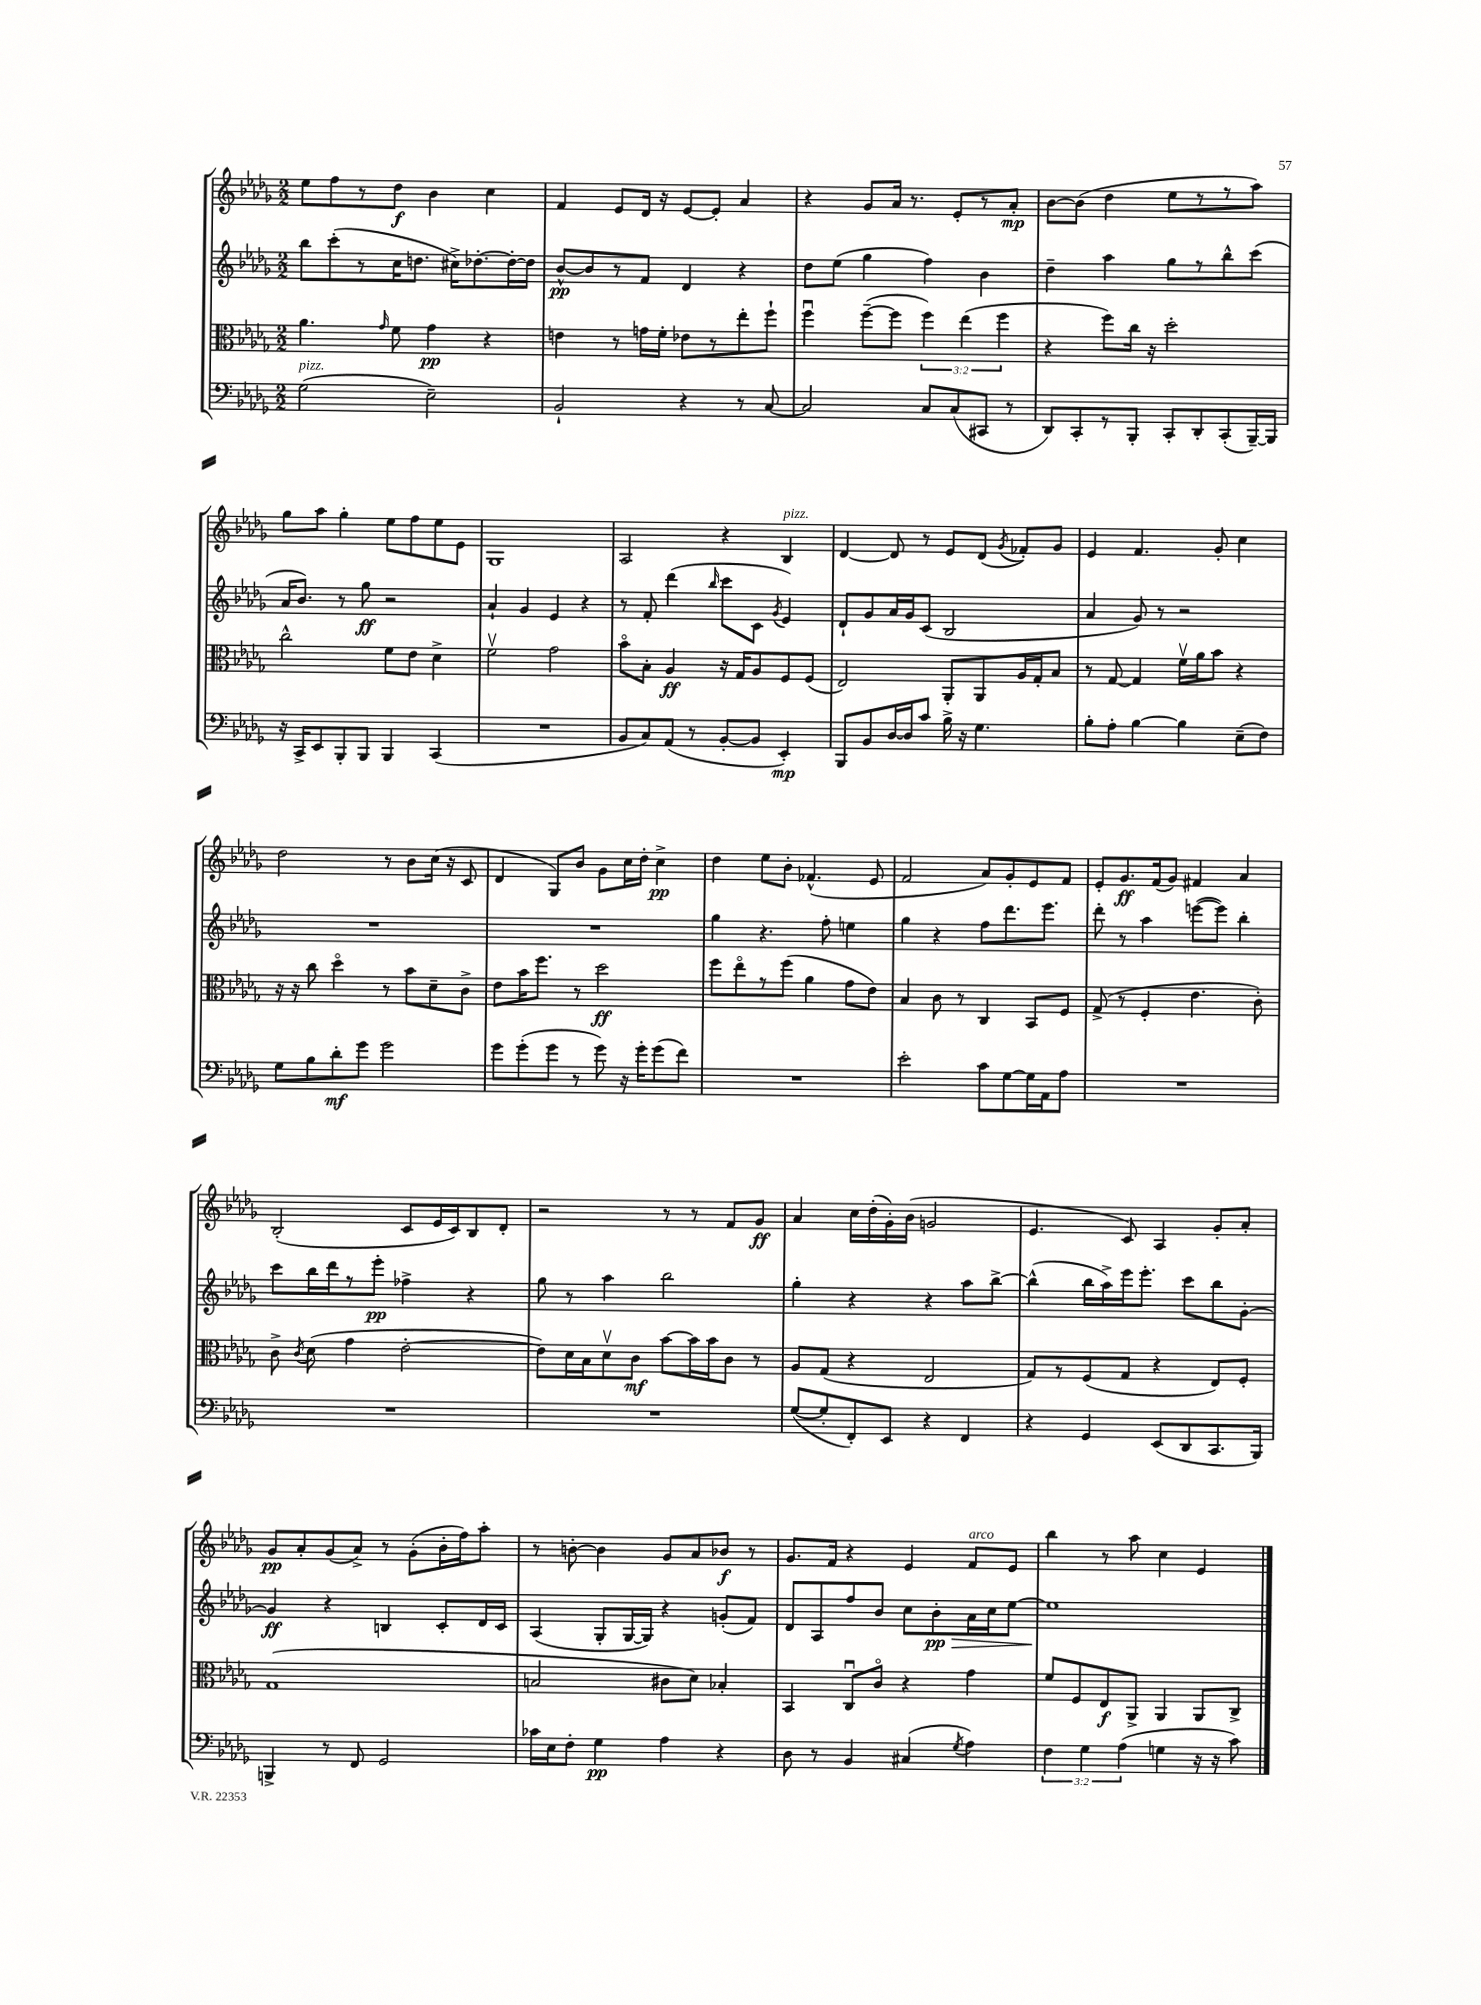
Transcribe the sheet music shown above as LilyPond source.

<<
\new StaffGroup <<
\new Staff = "s0" {
    \clef treble \key des \major \numericTimeSignature \time 2/2
    \autoBeamOff ees''8[ f''8 r8 des''8]\f bes'4 c''4 |
    f'4 ees'8[ des'16] r16 ees'8[~ ees'8]-. aes'4 |
    r4 ges'8[ aes'16] r8. ees'8[-. r8 aes'8]-.\mp |
    bes'8[~ bes'8]( des''4 ees''8[ r8 r8 aes''8]) |
    ges''8[ aes''8] ges''4-. ees''8[ f''8 ees''8 ees'8] |
    ges1 |
    aes2 r4 bes4^\markup { \italic "pizz." } |
    des'4~ des'8 r8 ees'8[ des'8]( \acciaccatura { ges'8 } fes'8[-.) ges'8] |
    ees'4 f'4. ges'8-. c''4 |
    des''2 r8 bes'8[ c''16]( r16 c'8 |
    des'4 ges8[) bes'8] ges'8[ c''16 des''16]-. c''4->\pp |
    des''4 ees''8[ bes'8]-. fes'4.-^( ees'8 |
    f'2 aes'8[) ges'8-. ees'8 f'8] |
    ees'8[-. ges'8.\ff f'16( ges'8]) fis'4 aes'4 |
    bes2-.( c'8[ ees'16 c'16) bes8 des'8]-. |
    r2 r8 r8 f'8[ ges'8]\ff |
    aes'4 c''16[ des''16-.( ges'16-.) bes'16]( g'2 |
    ees'4. c'8) aes4 ges'8[-. aes'8]-. |
    ges'8[\pp aes'8-. ges'8( aes'8]->) r8 ges'8[-.( bes'16-. f''16) aes''8]-. |
    r8 b'8~-. b'4 ges'8[ aes'8 bes'8]\f r8 |
    ges'8.[ f'16] r4 ees'4 f'8[^\markup { \italic "arco" } ees'8] |
    bes''4 r8 aes''8 c''4 ees'4 \bar "|." |
}
\new Staff = "s1" {
    \clef treble \key des \major \numericTimeSignature \time 2/2
    \autoBeamOff bes''8[ c'''8-.( r8 c''16 d''8.] cis''16[->) des''8.~-. des''16~-. des''16] |
    bes'8[~-^\pp bes'8 r8 f'8] des'4 r4 |
    des''8[ ees''8]( ges''4 f''4) bes'4 |
    des''4-- aes''4 ges''8[ r8 bes''8-^ c'''8]( |
    aes'16[ bes'8.]) r8 ges''8\ff r2 |
    aes'4-! ges'4 ees'4 r4 |
    r8 f'8-. des'''4( \grace { bes''16 } c'''8[ c'8] \acciaccatura { ges'8 } ees'4) |
    des'8[-! ges'8 aes'16 ges'16 c'8]( bes2 |
    aes'4 ges'8) r8 r2 |
    R1 |
    R1 |
    ges''4 r4. f''8-. e''4 |
    ges''4 r4 f''8[ des'''8. ees'''8.] |
    des'''8-. r8 aes''4 e'''8[~( e'''8]) bes''4-. |
    c'''8[ bes''16 des'''16 r8 ees'''8]-.\pp fes''4-> r4 |
    ges''8 r8 aes''4 bes''2 |
    ges''4-. r4 r4 aes''8[ bes''8]~-> |
    bes''4-^( bes''16[ aes''16->) ees'''16 ees'''8.]-. c'''8[ bes''8 ges'8]~-. |
    ges'4\ff r4 b4 c'8[-. des'16 c'16] |
    aes4( ges8[-. ges16~ ges16]) r4 g'8[-.( f'8]) |
    des'8[ aes8 f''8 bes'8] c''8[ bes'8-.\pp\> aes'16 c''16 ees''8]~ |
    ees''1\! \bar "|." |
}
\new Staff = "s2" {
    \clef alto \key des \major \numericTimeSignature \time 2/2 \override Staff.TupletNumber.text = #tuplet-number::calc-fraction-text
    \autoBeamOff aes'4. \grace { ges'16 } f'8 ges'4\pp r4 |
    e'4 r8 g'16[ f'16]-. ees'8[ r8 ees''8-. f''8]-! |
    f''4\downbow f''8[~--( f''8] \tuplet 3/2 { f''4) ees''4( f''4 } |
    r4 f''8[) c''16] r16 des''2-. |
    c''2-^ f'8[ ees'8] des'4-> |
    f'2\upbow ges'2 |
    bes'8[\flageolet bes8]-. aes4\ff r16 ges16[ aes8 f8 f8]( |
    ees2) aes,8[-. aes,8 aes16 ges16-. bes8] |
    r8 ges8~ ges4 f'16[\upbow aes'16 bes'8] r4 |
    r16 r16 c''8 des''4\flageolet r8 bes'8[ des'8-- c'8]-> |
    ees'8[ bes'16 f''8.] r8 des''2\ff |
    f''8[ ees''8\flageolet r8 f''8]( aes'4 ges'8[ ees'8]) |
    bes4 c'8 r8 c4 bes,8[ f8] |
    ges8->( r8 f4-. ees'4. c'8-.) |
    c'8-> \acciaccatura { c'8 } des'8( ges'4 ees'2~-. |
    ees'8[) des'16 bes16 des'8\upbow c'8]\mf bes'8[~ bes'16 bes'16 c'8] r8 |
    aes8[ ges8]( r4 ees2 |
    ges8[) r8 f8( ges8] r4 ees8[) f8]-. |
    ges1( |
    b2 cis'8[ des'8]) bes4-. |
    bes,4 c8[\downbow c'8]\flageolet r4 ges'4 |
    f'8[ f8 ees8\f aes,8]-> aes,4 aes,8[ c8]-> \bar "|." |
}
\new Staff = "s3" {
    \clef bass \key des \major \numericTimeSignature \time 2/2 \override Staff.TupletNumber.text = #tuplet-number::calc-fraction-text
    \autoBeamOff ges2^\markup { \italic "pizz." }( ees2--) |
    bes,2-! r4 r8 c8~ |
    c2 c8[ c8( cis,8] r8 |
    des,8[) c,8-. r8 bes,,8]-. c,8[-. des,8-. c,8-.( bes,,16~--) bes,,16] |
    r16 c,16[-> ees,8 bes,,8-. bes,,8] bes,,4 c,4( |
    R1 |
    bes,8[ c8) aes,8]( r8 bes,8[~-. bes,8] ees,4-.\mp) |
    bes,,8[ bes,8 des16~ des16 c'8] bes16-> r16 ges4. |
    bes8[-. aes8]-. bes4~ bes4 ees8[--( f8]) |
    ges8[ bes8 des'8-.\mf ges'8] ges'2 |
    ges'8[ ges'8-.( ges'8] r8 ges'8) r16 ges'16[-. ges'8( f'8]) |
    R1 |
    ees'2-. c'8[ ges8~ ges16 aes,16 aes8] |
    R1 |
    R1 |
    R1 |
    ges8[~( ges8-. f,8-.) ees,8] r4 f,4 |
    r4 ges,4 ees,8[( des,8 c,8. bes,,16]) |
    b,,4-> r8 f,8 ges,2 |
    ces'16[ ees16 f8]-. ges4\pp aes4 r4 |
    des8 r8 bes,4 cis4( \acciaccatura { ges8 } aes4) |
    \tuplet 3/2 { f4 ges4 aes4( } g4 r16 r16 c'8) \bar "|." |
}
>>
>>
\layout { \context { \Score \remove "Bar_number_engraver" } }
